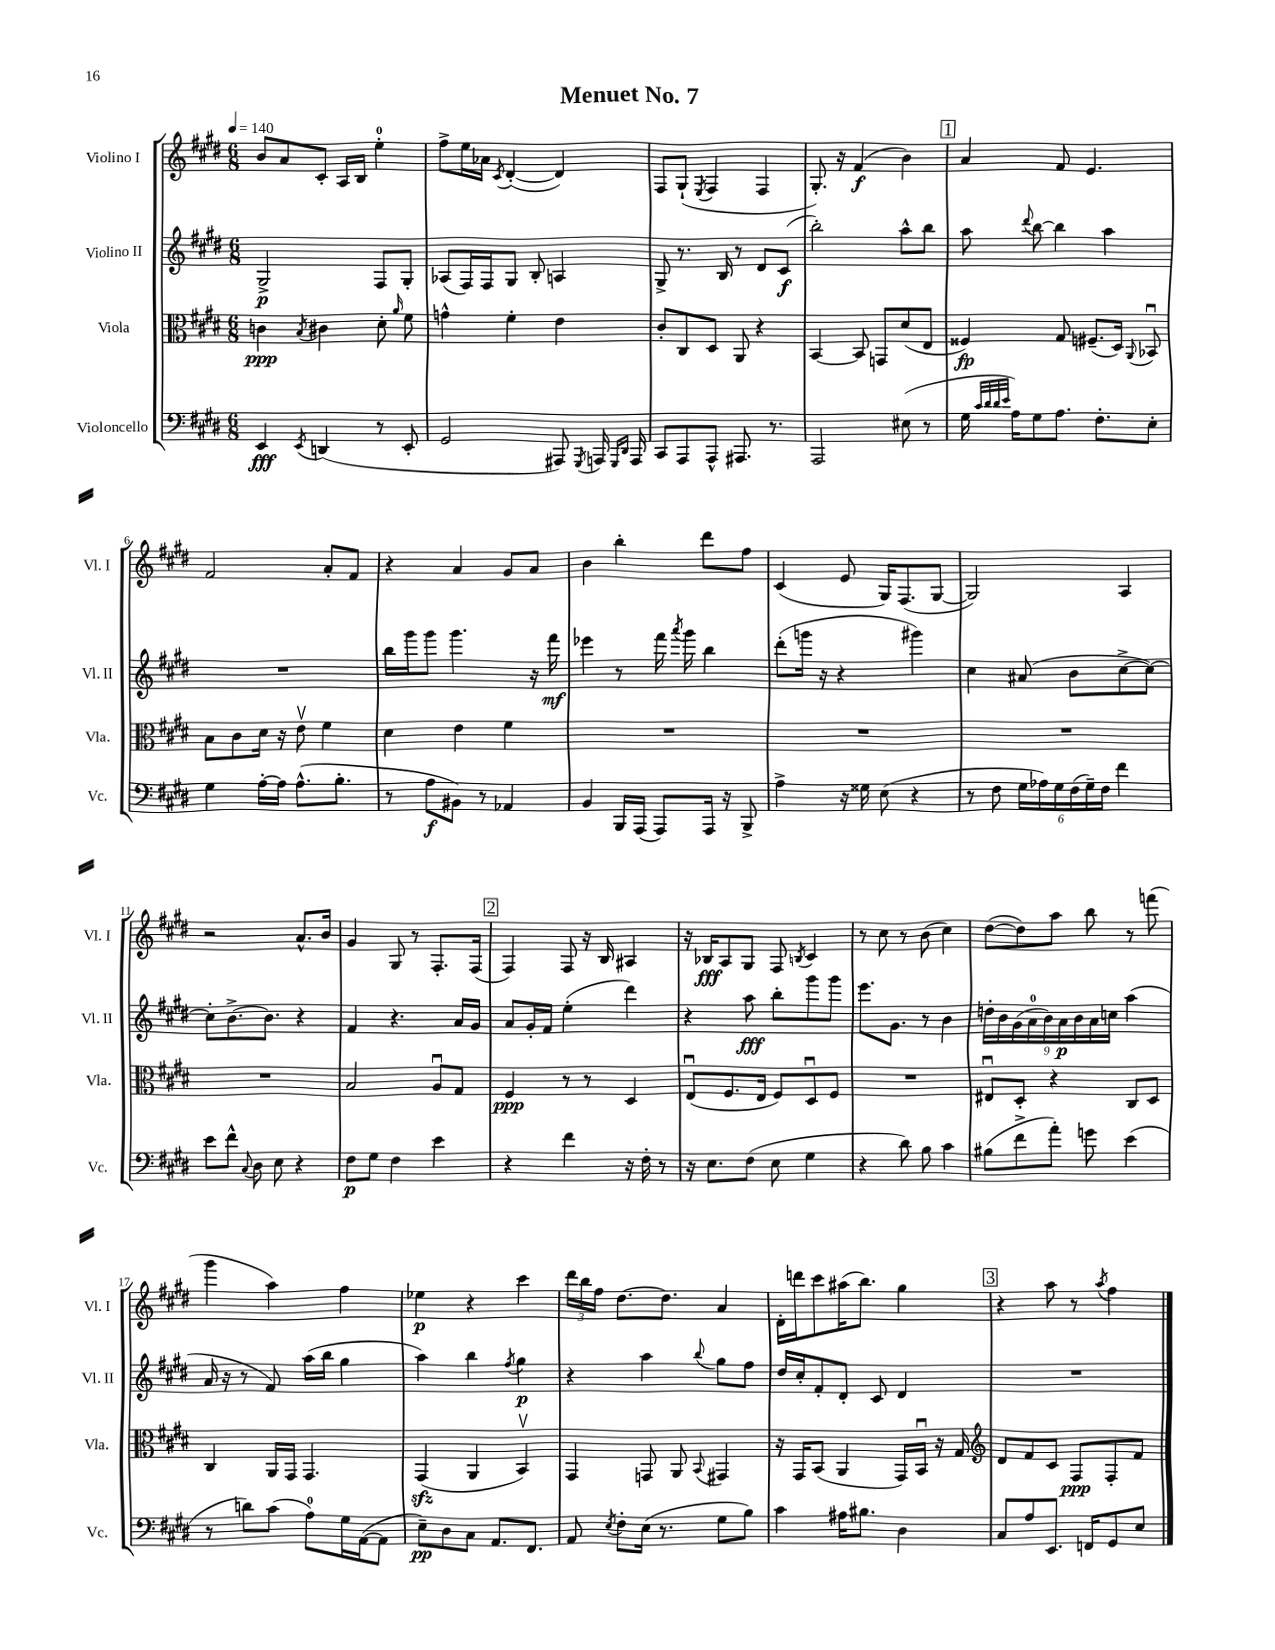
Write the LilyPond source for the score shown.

\header { title = "Menuet No. 7" }
<<
\new StaffGroup <<
\new Staff = "s0" \with { instrumentName = "Violino I" shortInstrumentName = "Vl. I" } {
    \clef treble \key e \major \numericTimeSignature \time 6/8 \tempo 4 = 140
    \autoBeamOff b'8[ a'8 cis'8]-. a16[ b16] e''4-0-. |
    fis''8[-> e''16 aes'16] \acciaccatura { cis'8 } dis'4~-.( dis'4) |
    fis8[ gis8]-!( \acciaccatura { e8 } fis4 fis4 |
    gis8.-.) r16 fis'4\f( b'4) |
    \mark \markup { \box "1" } a'4 fis'8 e'4. |
    fis'2 a'8[-. fis'8] |
    r4 a'4 gis'8[ a'8] |
    b'4 b''4-. dis'''8[ fis''8] |
    cis'4( e'8 gis16[) fis8.( gis8]~ |
    gis2) a4 |
    r2 a'8.[-^ b'16] |
    gis'4 gis8 r8 fis8.[-. fis16]( |
    \mark \markup { \box "2" } fis4) fis8 r16 b16 ais4 |
    r16 bes16[\fff a8 gis8] fis8 \acciaccatura { b8 } cis'4 |
    r8 cis''8 r8 b'8( cis''4) |
    dis''8[~( dis''8) a''8] b''8 r8 f'''8( |
    gis'''4 a''4) fis''4 |
    ees''4\p r4 cis'''4 |
    \tuplet 3/2 { dis'''16[ b''16 fis''16] } dis''8.[~ dis''8.] a'4 |
    dis'16[-. d'''16 cis'''8 ais''16( b''8.]) gis''4 |
    \mark \markup { \box "3" } r4 a''8 r8 \acciaccatura { a''8 } fis''4 \bar "|." |
}
\new Staff = "s1" \with { instrumentName = "Violino II" shortInstrumentName = "Vl. II" } {
    \clef treble \key e \major \numericTimeSignature \time 6/8
    \autoBeamOff gis2->\p fis8[ gis8]-. |
    aes8[( fis16) fis16 gis8] b8-. a4 |
    gis8-> r8. b16 r8 dis'8[ cis'8]\f( |
    b''2-.) a''8[-^ b''8] |
    \mark \markup { \box "1" } a''8 \appoggiatura { dis'''8 } b''8~ b''4 a''4 |
    R2. |
    b''16[ gis'''16 gis'''8] gis'''4. r16 fis'''16\mf |
    ees'''4 r8 fis'''16 \acciaccatura { a'''8 } gis'''16 b''4 |
    dis'''8[-.( g'''16] r16 r4 gis'''4) |
    cis''4 ais'8( b'8[ cis''8~-> cis''8]~) |
    cis''8[-. b'8.~-> b'8.] r4 |
    fis'4 r4. a'16[ gis'16] |
    \mark \markup { \box "2" } a'8[ gis'16-. fis'16] e''4-.( dis'''4) |
    r4 a''8\fff b''8[-. gis'''8 gis'''8] |
    e'''8.[ gis'8.] r8 b'4 |
    \tuplet 9/8 { d''16[-. b'16 gis'16( a'16-0 b'16) a'16\p b'16 a'16 c''16] } a''4( |
    a'16 r16 r8 fis'8) a''16[( b''16] gis''4 |
    a''4) b''4 \acciaccatura { fis''8 } gis''4\p |
    r4 a''4 \appoggiatura { b''8 } gis''8[ fis''8] |
    dis''16[ cis''16-. fis'8-. dis'8]-. cis'8 dis'4 |
    \mark \markup { \box "3" } R2. \bar "|." |
}
\new Staff = "s2" \with { instrumentName = "Viola" shortInstrumentName = "Vla." } {
    \clef alto \key e \major \numericTimeSignature \time 6/8
    \autoBeamOff c'4\ppp \acciaccatura { b8 } cis'4 dis'8-. \grace { a'16 } fis'8 |
    g'4-^ fis'4-. e'4 |
    cis'8[-. cis8 dis8] a,8 r4 |
    b,4~ b,8 g,8[ dis'8( e8] |
    \mark \markup { \box "1" } fisis4\fp) gis8 fis8.[--( dis16]) \appoggiatura { a,8 } bes,8\downbow |
    b8[ cis'8 dis'16] r16 e'8\upbow fis'4 |
    dis'4 e'4 fis'4 |
    R2. |
    R2. |
    R2. |
    R2. |
    b2 a8[\downbow gis8] |
    \mark \markup { \box "2" } fis4\ppp r8 r8 dis4 |
    e8[\downbow( fis8. e16] fis8[) dis8\downbow fis8] |
    R2. |
    eis8[\downbow dis8]-. r4 cis8[ dis8] |
    cis4 a,16[ gis,16] gis,4. |
    gis,4\sfz( a,4 b,4\upbow) |
    gis,4 g,8 a,8 \appoggiatura { b,8 } gis,4 |
    r16 gis,16[ b,8]( a,4 gis,16[) b,16]\downbow r16 gis16 |
    \mark \markup { \box "3" } \clef treble dis'8[ fis'8 cis'8] fis8[\ppp fis8-. fis'8] \bar "|." |
}
\new Staff = "s3" \with { instrumentName = "Violoncello" shortInstrumentName = "Vc." } {
    \clef bass \key e \major \numericTimeSignature \time 6/8
    \autoBeamOff e,4\fff \acciaccatura { e,8 } d,4( r8 e,8-. |
    gis,2 ais,,8) \acciaccatura { gis,,8 } a,,16 \grace { gis,,16[ dis,16] } a,,16 |
    cis,8[ a,,8 a,,8]-^ ais,,8. r8. |
    a,,2 eis8( r8 |
    \mark \markup { \box "1" } gis16 \grace { cis'32[ dis'32 dis'32 e'32] } a16[) gis8 a8.] fis8.[-. e8]-. |
    gis4 a16[~-. a16] a8.[-^( b8.]-. |
    r8 a8[\f bis,8]) r8 aes,4 |
    b,4 b,,16[ a,,16]( a,,8[) a,,16] r16 b,,8-> |
    a4-> r16 gisis16 e8( r4 |
    r8 fis8 \tuplet 6/4 { gis16[ aes16) gis16 fis16( gis16--) fis16] } fis'4 |
    e'8[ fis'8]-^ \appoggiatura { cis8 } dis8 e8 r4 |
    fis8[\p gis8] fis4 e'4 |
    \mark \markup { \box "2" } r4 fis'4 r16 fis16-. r8 |
    r16 e8.[ fis8]( e8 gis4 |
    r4 dis'8) b8 cis'4 |
    bis8[( fis'8-> a'8]-.) g'8 e'4( |
    r8 d'8[) cis'8]( a8[-0) gis16 a,16~( a,8] |
    e8[--\pp) dis8 cis8] a,8.[ fis,8.] |
    a,8 \acciaccatura { e8 } fis8[-. e16]( r8. gis8[ b8]) |
    cis'4 ais16[ bis8.] dis4 |
    \mark \markup { \box "3" } cis8[ a8 e,8.] f,16[ gis,8 e8] \bar "|." |
}
>>
>>
